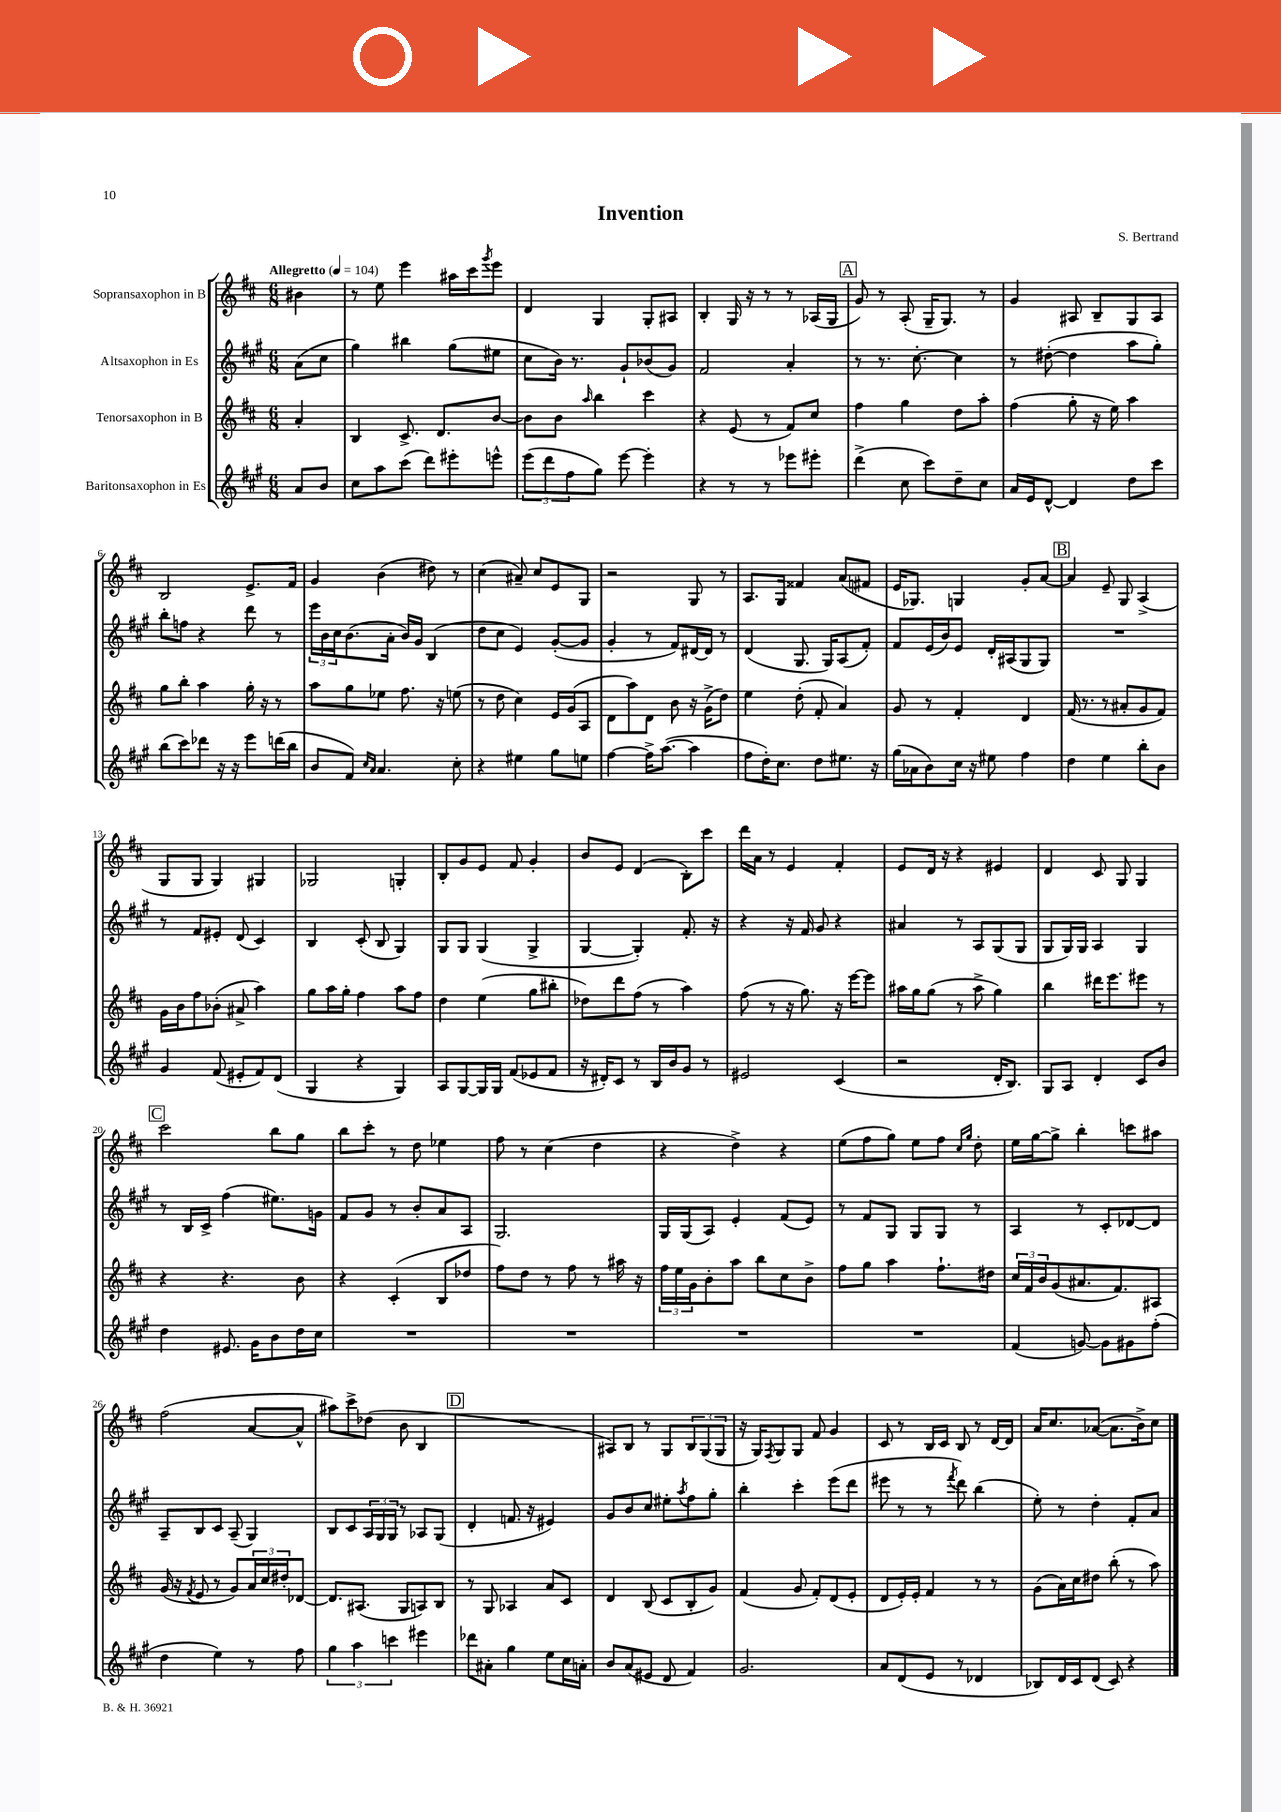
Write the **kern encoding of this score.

**kern	**kern	**kern	**kern
*part4	*part3	*part2	*part1
*staff4	*staff3	*staff2	*staff1
*I"Baritonsaxophon in Es	*I"Tenorsaxophon in B	*I"Altsaxophon in Es	*I"Sopransaxophon in B
*clefG2	*clefG2	*clefG2	*clefG2
*k[f#c#g#]	*k[f#c#]	*k[f#c#g#]	*k[f#c#]
*M6/8	*M6/8	*M6/8	*M6/8
*MM104	*MM104	*MM104	*MM104
=	=	=	=
!	!	!	!LO:TX:a:B:t=Allegretto
8a/L	4a'/	(8a\L	4b#X\
8b/J	.	8cc#\J	.
=1	=1	=1	=1
8cc#\L	4B/	4gg#\)	8r
8aa\	.	.	8ee\
(8ccc#\J	8.c#^/	4bb#X\	4eee\
8ddd\L)	.	.	.
.	8.d/L	.	.
8eee#X'\	.	(8gg#\L	16aa#X\LL
.	.	.	16ccc#\J
.	.	.	8qggg/
8eeen^^\J	[8b/J	8ee#X\J	8eee\J
=2	=2	=2	=2
(12eee\L	8b\L]	8cc#\L	4d/
12ddd\	.	.	.
.	8b\J	16b\Jk)	.
12ff#\	.	.	.
.	.	8.r	.
.	16qqaa/	.	.
8gg#\J)	4bb\	.	4G/
[8eee\	.	8g#`/L	.
4eee'\]	4ccc#\	(8b-X/	8G'/L
.	.	8g#/J)	8A#X/J
=3	=3	=3	=3
4r	4r	2f#/	4B'/
8r	(8e/	.	16G/
.	.	.	16r
8r	8r	.	8r
8eee-X\L	8f#/L)	4a'/	8r
8eee#X'\J	8cc#/J	.	(16A-X/LL
.	.	.	16G/JJ
!!LO:REH:place=s1:t=A
=4	=4	=4	=4
(4ddd^\	4ff#\	8r	8g/)
.	.	8.r	8r
8cc#\	4gg\	.	(8A'/
.	.	[8.cc#'\	.
8ccc#\L)	.	.	16G~/KL
.	.	.	8.G/J)
8dd~\	8dd\L	4cc#\]	.
8cc#\J	8aa'\J	.	8r
=5	=5	=5	=5
16a/LL	(4ff#\	8r	4g/
16e/J	.	.	.
[8d^^/J	.	([8dd#X'\	.
4d/]	8gg'\	4dd#\]	8A#X/
.	16r	.	8B~/L
.	16ee\)	.	.
8dd\L	4aa\	8aa\L	8G/
8ccc#\J	.	8gg#'\J)	8A#/J
!!LO:LB:g=z
=6	=6	=6	=6
(8bb\L	8gg\L	8bb'\L	2B/
8ccc#\)	8bb'\J	8ffn\J	.
8ddd-X\J	4aa\	4r	.
16r	.	.	.
16r	.	.	.
8eee\L	16gg'\	8ddd\	8.e^/L
.	16r	.	.
(16dddn\L	8r	8r	.
16bb\JJ	.	.	16f#/Jk
=7	=7	=7	=7
8b/L	8aa\L	24eee\LL	4g/
.	.	24b\	.
.	.	24cc#\J	.
8f#/J)	8gg\	(8.b\	.
16qqcc#/LL	.	.	.
16qqa/JJ	.	.	.
4.a/	8ee-X\J	.	(4b\
.	.	16a'\Jk	.
.	8.ff#\	16b/LL)	.
.	.	16g#/JJ	.
.	.	(4B/	8dd#X\)
.	16r	.	.
8cc#'\	(8een\	.	8r
=8	=8	=8	=8
4r	8r	8dd\L	(4cc#\
.	8dd\	8cc#\J	.
4ee#X\	4cc#\)	4e/)	8a#X~/)
.	.	.	8cc#/L
8gg#\L	16e/LL	([8g#'/L	8e/
.	(16g/J	.	.
8een\J	8A/J	8g#/J]	8G/J
=9	=9	=9	=9
[4ff#\	8d\L	4g#'/	2r
.	8aa\)	.	.
16ff#^\KL]	8d\J	8r	.
([8.aa\J	.	.	.
.	8b\	8f#/L)	.
4aa\]	16r	[16d#X/L	8G/
.	(16g^\KL	16d#/JJ]	.
.	8dd\J)	8r	8r
=10	=10	=10	=10
8ff#\L	4ee\	(4d/	8.A/L
16dd'\K)	.	.	.
8.cc#\J	.	.	16G/Jk
.	(8dd'\	8.G#/	4f##X/
8dd\L	8f#'/	.	.
.	.	16G#/KL)	.
8.ee#X\J	4a/)	(8A/	(8a/L
.	.	8f#'/J)	8f#X/J
16r	.	.	.
=11	=11	=11	=11
(16gg#\LL	8g/	8f#/L	16e/KL
16a-X\J	.	.	8.G-X/J)
8b\)	8r	(16e/L	.
.	.	16b/J)	.
16cc#\Jk	4f#'/	8e/J	4Gn/
16r	.	.	.
8ee#X\	.	16d'/LL	.
.	.	(16A#X/J	.
4ff#\	4d/	8G#/	8g'/L
.	.	8G#/J)	[8a/J
!!LO:REH:place=s1:t=B
=12	=12	=12	=12
4dd\	(16f#/	2.r	4a/]
.	8.r	.	.
4ee\	8r	.	8e~/
.	8a#X'/L	.	8G/
8bb'\L	8g/	.	(4A^/
8b\J	8f#/J)	.	.
!!LO:LB:g=z
=13	=13	=13	=13
4g#/	16g\LL	8r	8G/L
.	16b\J	.	.
.	8ff#\	8f#/L	8G/J
(8f#/	(8b-X'\J	8e#X'/J	4G/)
8e#X'/L	8a#X^/	(8d/	.
8f#/)	4aa\)	4c#/)	4G#X/
(8d/J	.	.	.
=14	=14	=14	=14
4G#/	8gg\L	4B/	2G-X/
.	16aa\L	.	.
.	16gg'\JJ	.	.
4r	4ff#\	(8c#'/	.
.	.	8B/	.
4G#/)	8aa\L	4G#/)	4Gn'/
.	8ff#\J	.	.
=15	=15	=15	=15
8A/L	4dd\	8G#/L	8B'/L
[8G#/	.	8G#/J	8g/
16G#/L]	(4ee\	(4G#/	8e/J
16G#/JJ	.	.	.
(8f#/L	.	.	8f#/
8e-X/	8gg\L	4G#^/	4g'/
8f#/J	8bb#X'\J	.	.
=16	=16	=16	=16
16r	8dd-X\L)	[4G#/	8b/L
16d#X'/KL)	.	.	.
8c#/J	8ddd\	.	8e/J
8r	(8ff#\J	4G#'/])	(4d/
16B/LL	8r	.	.
16b/J	.	.	.
8g#/J	4aa\)	8.f#'/	8B'\L)
8r	.	.	8ccc#\J
.	.	16r	.
=17	=17	=17	=17
2e#X/	(8ff#\	4r	16ddd\LL
.	.	.	16a\JJ
.	8r	.	8r
.	16r	16r	4e/
.	8.gg\)	16f#/	.
.	.	8g#/	.
(4c#/	16r	4r	4f#'/
.	[16eee\KL	.	.
.	8eee\J]	.	.
=18	=18	=18	=18
2r	16aa#X\LL	4a#X/	8e/L
.	16gg\J	.	.
.	(8gg\J	.	16d/Jk
.	.	.	16r
.	8r	8r	4r
.	8aa#^\	8A/L	.
16d'/KL	4gg\)	(8G#/	4e#X/
8.B/J)	.	.	.
.	.	8G#/J	.
=19	=19	=19	=19
8G#/L	4bb\	8G#/L	4d/
8A/J	.	16G#/L)	.
.	.	16G#/JJ	.
4d'/	16ddd#X\KL	4A/	8c#/
.	8.eee\	.	.
.	.	.	8G/
8c#/L	8eee#X\J	4G#/	4G/
8b/J	8r	.	.
!!LO:LB:g=z
!!LO:REH:place=s1:t=C
=20	=20	=20	=20
4dd\	4r	8r	2ccc#\
.	.	16B/LL	.
.	.	16c#^/JJ	.
8.e#X/	4.r	(4ff#\	.
16g#\KL	.	.	.
8b\	.	8.ee#X\L)	8bb\L
16dd\L	8b\	.	8gg\J
16cc#\JJ	.	16gn\Jk	.
=21	=21	=21	=21
2.r	4r	8f#/L	8bb\L
.	.	8g#/J	8ccc#'\J
.	(4c#'/	8r	8r
.	.	8b'/L	8dd\
.	8B/L	8a/	4ee-X\
.	8dd-X/J	8A/J	.
=22	=22	=22	=22
2.r	8ff#\L)	2.G#/	8ff#\
.	8dd\J	.	8r
.	8r	.	(4cc#\
.	8ff#\	.	.
.	8r	.	4dd\
.	16aa#X\	.	.
.	16r	.	.
=23	=23	=23	=23
2.r	24ff#\LL	16G#/LL	4r
.	24ee\	.	.
.	.	(16G#/J	.
.	24g\J	.	.
.	8b'\	8A/J)	.
.	8aa\J	4e'/	4dd^\)
.	8bb\L	.	.
.	8cc#\	(8f#/L	4r
.	8b^\J	8e/J)	.
=24	=24	=24	=24
2.r	8ff#\L	8r	(8ee\L
.	8gg\J	8f#/L	8ff#\
.	4aa\	8G#/J	8gg\J)
.	.	8G#/L	8ee\L
.	8.ff#`\L	8G#/J	8ff#\J
.	.	.	16qqcc#/LL
.	.	.	16qqgg/JJ
.	.	8r	8dd'\
.	16dd#X\Jk	.	.
=25	=25	=25	=25
(4f#/	24cc#/LL	4A/	16ee\LL
.	24f#/	.	.
.	.	.	[16gg\J
.	24b/J	.	.
.	(8g/	.	8gg^\J]
[8gn/)	8.a#X/	8r	4bb'\
8g\L]	.	8c#'/L	.
.	8.f#/)	.	.
8g#X\	.	[8d-X/	8cccn\L
(8ff#'\J	8A#X/J	8d-/J]	8aa#X\J
!!LO:LB:g=z
=26	=26	=26	=26
4dd\	(16g/	8A~/L	(2ff#\
.	16r	.	.
.	8qf#/	.	.
.	8e/	8B/	.
4ee\)	8r	8c#/J	.
.	8g/L)	(8A~/	.
8r	24a/L	4G#/)	[8a/L
.	24cc#/	.	.
.	24dd#X'/J	.	.
8ff#\	[8d-X/J	.	8a^^/J]
=27	=27	=27	=27
6gg#\	8.d-/L]	8B/L	8aa#X\L)
.	.	8c#/	8ccc#^\
6aa\	.	.	.
.	(8.A#X/J	.	.
.	.	24A/L	(8dd-X\J
.	.	24G#/	.
6cccn\	.	24G#/JJ	.
.	8G/L	8r	8b\
4eee#X\	8An/)	8A-X/L	4B/
.	8B/J	(8G#/J	.
!!LO:REH:place=s1:t=D
=28	=28	=28	=28
8ddd-X\L	8r	4d'/	2.r
8a#X'\J	8G/	.	.
4gg#\	4A-X/	8.fn/	.
.	.	16r	.
8ee\L	8a/L	4e#X/)	.
16cc#\L	8c#/J	.	.
16an'\JJ	.	.	.
=29	=29	=29	=29
8b/L	4d/	8g#/L	8A#X/L)
(8a/	.	8b/	8B/J
8e#X/J	(8B/	8cc#/J	8r
8d/	8c#/L	8ee#X'\L	8G/L
.	.	8qaa/	.
4f#/)	8B'/	8ff#\	12B/
.	.	.	(12G/
.	8g/J)	8gg#'\J	.
.	.	.	12G/J
=30	=30	=30	=30
2.g#/	(4f#/	4bb'\	16r
.	.	.	16G/KL)
.	.	.	8qF#/
.	.	.	8G/
.	8g/	4ccc#'\	8G/J
.	8f#'/L)	.	8f#/
.	(8d/	(8eee\L	4g/
.	8e'/J	8ddd\J	.
=31	=31	=31	=31
8a/L	8d/L	8eee#X\	8c#/
(8d/	16e'/L)	8r	8r
.	16e'/JJ	.	.
8e/J	4f#/	8r	16B/LL
.	.	.	16c#/JJ
.	.	8qfff#/	.
8r	.	8ddd\)	8B/
4d-X/	8r	(4bb\	8r
.	8r	.	[16d/LL
.	.	.	16d/JJ]
=32	=32	=32	=32
8B-X/L)	(8g\L	8ee'\)	16a/KL
.	.	.	8.cc#/
16d/L	16a\L)	8r	.
16c#/J	16cc#\J	.	.
(8d/J	8dd#X\J	4dd'\	([8a-X/J
8c#/)	(8bb'\	.	8.a-\L]
4r	8r	8f#'/L	.
.	.	.	16b^\k)
.	8aa\)	8a/J	8cc#\J
==	==	==	==
*-	*-	*-	*-
